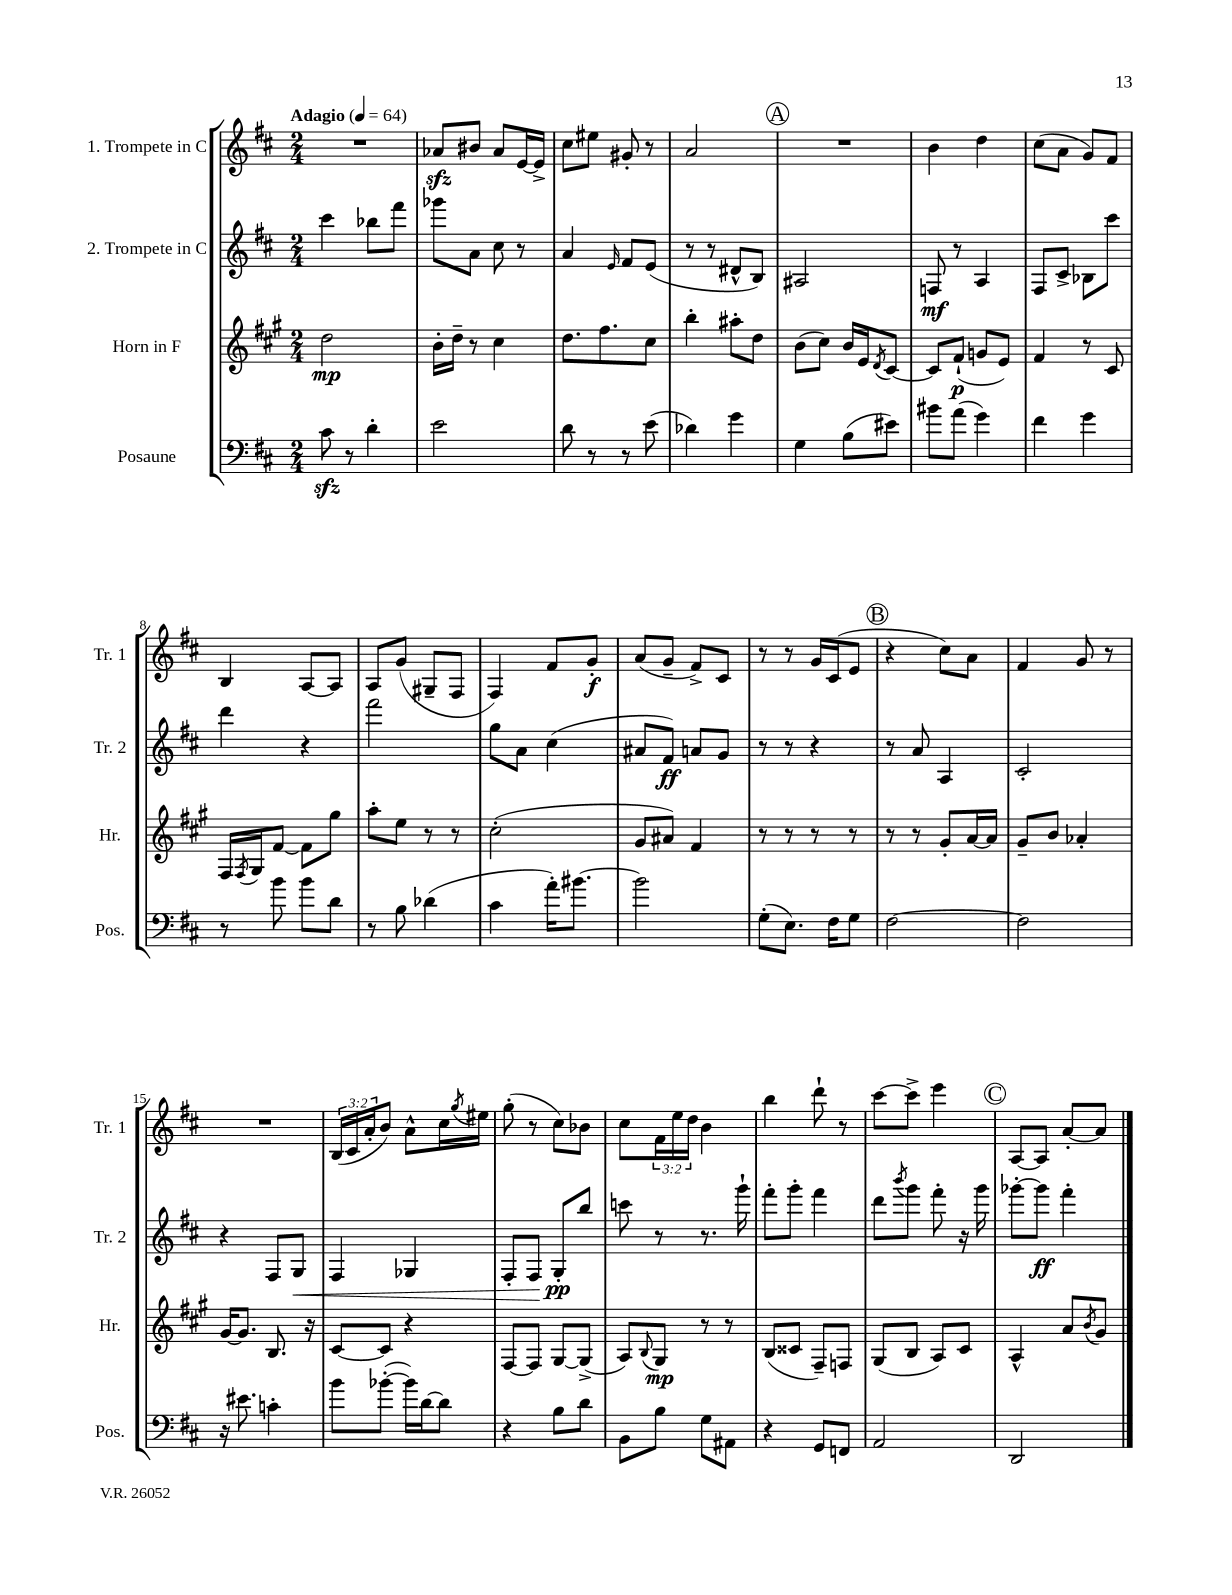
<<
\new StaffGroup <<
\new Staff = "s0" \with { instrumentName = "1. Trompete in C" shortInstrumentName = "Tr. 1" } {
    \clef treble \key d \major \numericTimeSignature \time 2/4 \override Staff.TupletNumber.text = #tuplet-number::calc-fraction-text \tempo "Adagio" 4 = 64
    R2 |
    aes'8\sfz bis'8 aes'8 e'16~ e'16-> |
    cis''8 eis''8 gis'8-. r8 |
    a'2 |
    \mark \markup { \circle "A" } R2 |
    b'4 d''4 |
    cis''8( a'8 g'8) fis'8 |
    b4 a8~ a8 |
    a8 g'8( gis8-- fis8 |
    fis4) fis'8 g'8-.\f |
    a'8( g'8-- fis'8->) cis'8 |
    r8 r8 g'16 cis'16( e'8 |
    \mark \markup { \circle "B" } r4 cis''8) a'8 |
    fis'4 g'8 r8 |
    R2 |
    \tuplet 3/2 { b16( cis'16 a'16-. } b'8) a'8-^ cis''16 \acciaccatura { g''8 } eis''16 |
    g''8-.( r8 cis''8) bes'8 |
    cis''8 \tuplet 3/2 { fis'16 e''16 d''16 } b'4 |
    b''4 d'''8-! r8 |
    cis'''8~ cis'''8-> e'''4 |
    \mark \markup { \circle "C" } a8~ a8 a'8~-. a'8 \bar "|." |
}
\new Staff = "s1" \with { instrumentName = "2. Trompete in C" shortInstrumentName = "Tr. 2" } {
    \clef treble \key d \major \numericTimeSignature \time 2/4
    cis'''4 bes''8 fis'''8 |
    ges'''8 a'8 cis''8 r8 |
    a'4 \grace { e'16 } fis'8 e'8( |
    r8 r8 dis'8-^ b8) |
    \mark \markup { \circle "A" } ais2 |
    f8\mf r8 a4 |
    fis8 cis'8-> bes8 cis'''8 |
    d'''4 r4 |
    fis'''2 |
    g''8 a'8 cis''4( |
    ais'8 fis'8\ff) a'8 g'8 |
    r8 r8 r4 |
    \mark \markup { \circle "B" } r8 a'8 a4 |
    cis'2-. |
    r4 fis8 g8\< |
    fis4 ges4 |
    fis8-. fis8\! g8-.\pp b''8 |
    c'''8 r8 r8. g'''16-! |
    fis'''8-. g'''8-. fis'''4 |
    d'''8 \acciaccatura { b'''8 } g'''8 fis'''8-. r16 g'''16 |
    \mark \markup { \circle "C" } ges'''8~-. ges'''8\ff fis'''4-. \bar "|." |
}
\new Staff = "s2" \with { instrumentName = "Horn in F" shortInstrumentName = "Hr." } {
    \clef treble \key a \major \numericTimeSignature \time 2/4
    d''2\mp |
    b'16-. d''16-- r8 cis''4 |
    d''8. fis''8. cis''8 |
    b''4-. ais''8-. d''8 |
    \mark \markup { \circle "A" } b'8( cis''8) b'16 e'16 \acciaccatura { d'8 } cis'8~ |
    cis'8 fis'8-!\p( g'8 e'8) |
    fis'4 r8 cis'8 |
    fis16 \acciaccatura { fis8 } gis16 fis'8~ fis'8 gis''8 |
    a''8-. e''8 r8 r8 |
    cis''2-.( |
    gis'8 ais'8) fis'4 |
    r8 r8 r8 r8 |
    \mark \markup { \circle "B" } r8 r8 gis'8-. a'16~ a'16 |
    gis'8-- b'8 aes'4-. |
    gis'16~ gis'8. b8. r16 |
    cis'8~ cis'8 r4 |
    fis8~ fis8 gis8~ gis8->( |
    a8) \appoggiatura { b8 } gis8\mp r8 r8 |
    b8( cisis'8 fis8--) f8 |
    gis8( b8 a8) cis'8 |
    \mark \markup { \circle "C" } a4-^ a'8 \acciaccatura { b'8 } gis'8 \bar "|." |
}
\new Staff = "s3" \with { instrumentName = "Posaune" shortInstrumentName = "Pos." } {
    \clef bass \key d \major \numericTimeSignature \time 2/4
    cis'8\sfz r8 d'4-. |
    e'2 |
    d'8 r8 r8 e'8( |
    des'4) g'4 |
    \mark \markup { \circle "A" } g4 b8( eis'8) |
    bis'8 a'8( g'4) |
    fis'4 g'4 |
    r8 b'8 b'8 d'8 |
    r8 b8 des'4( |
    cis'4 a'16-.) bis'8.~ |
    bis'2 |
    g8-.( e8.) fis16 g8 |
    \mark \markup { \circle "B" } fis2~ |
    fis2 |
    r16 eis'8. c'4-. |
    b'8 bes'8~-.( bes'16) d'16~ d'8 |
    r4 b8 d'8 |
    b,8 b8 g8 ais,8 |
    r4 g,8 f,8 |
    a,2 |
    \mark \markup { \circle "C" } d,2 \bar "|." |
}
>>
>>
